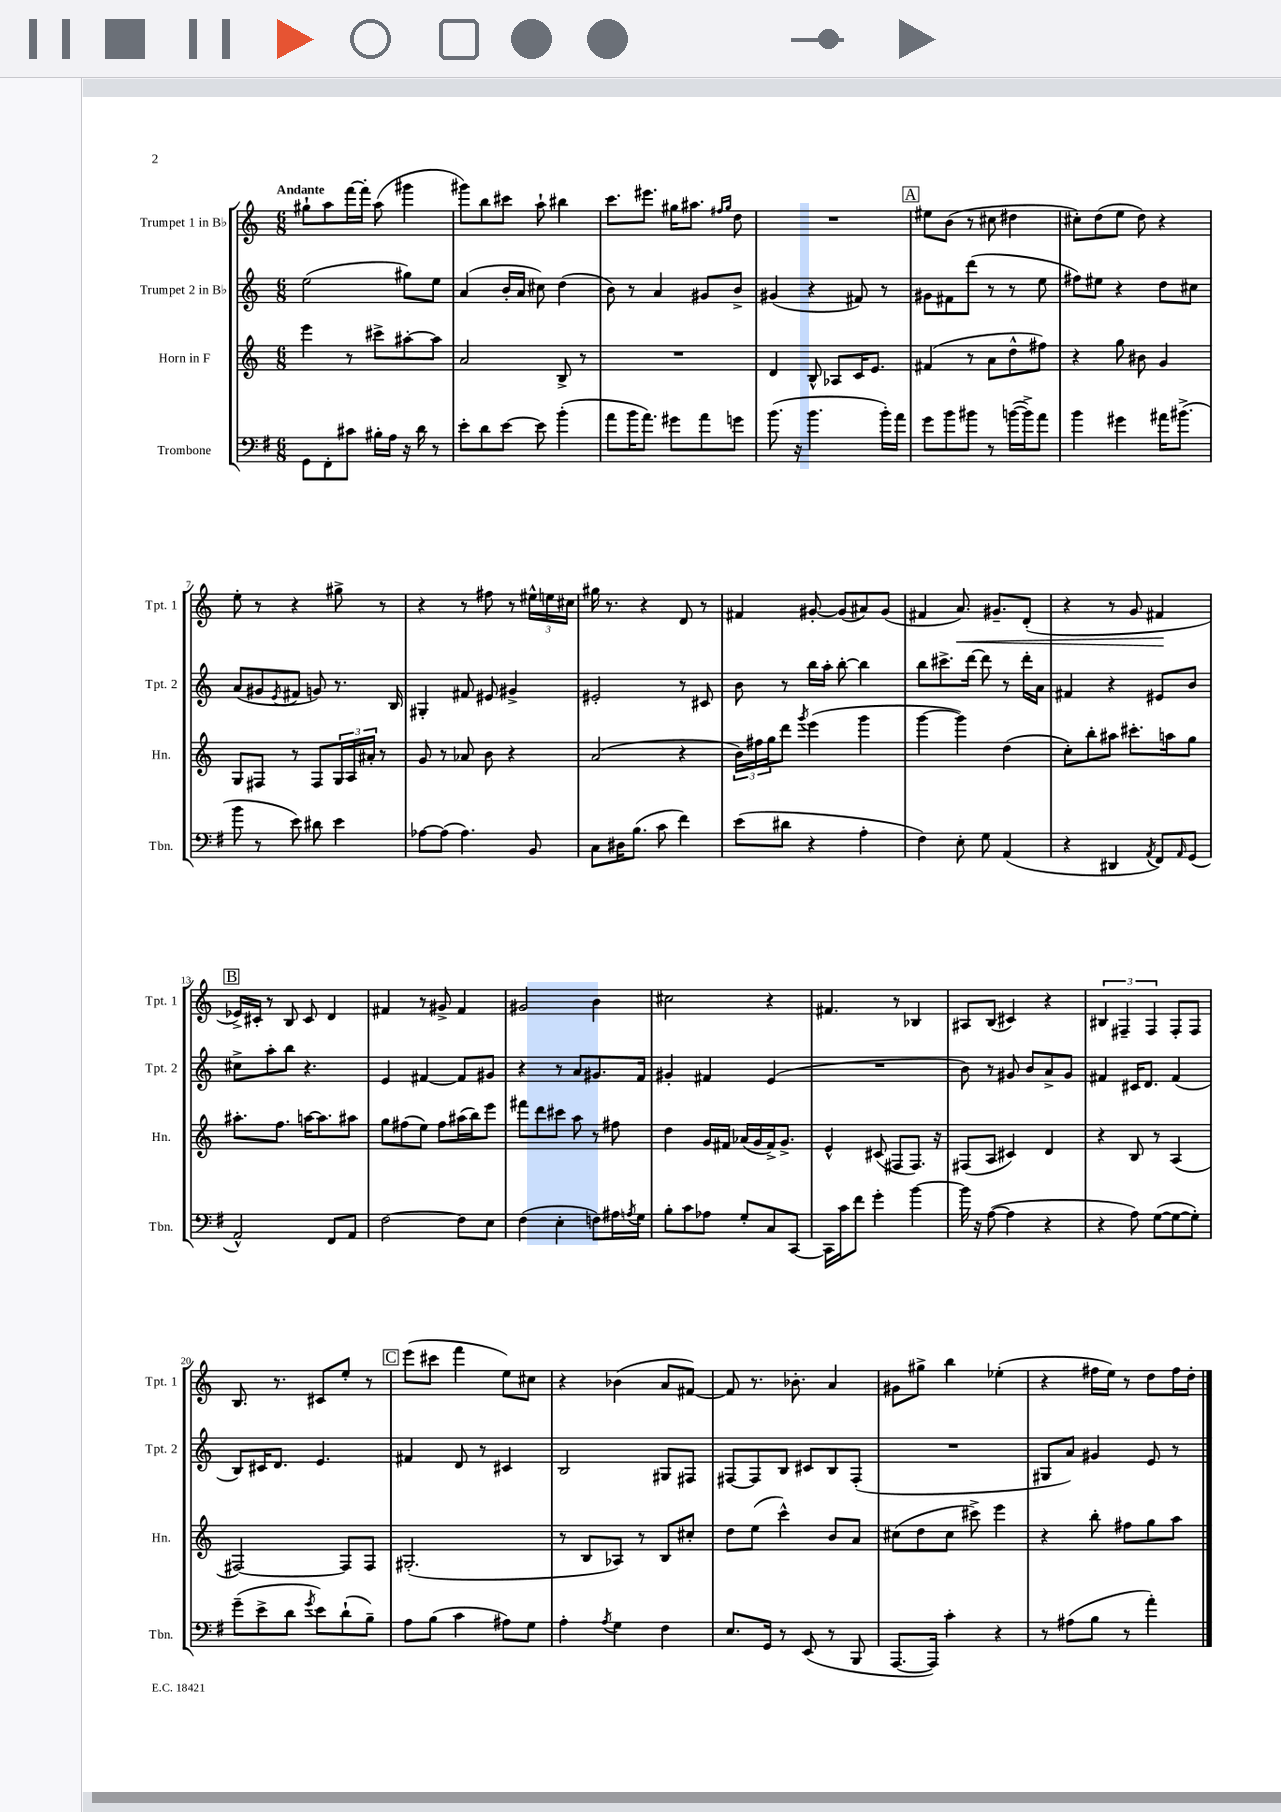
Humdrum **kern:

**kern	**kern	**kern	**kern	**dynam
*part4	*part3	*part2	*part1	*part1
*staff4	*staff3	*staff2	*staff1	*staff1
*I"Trombone	*I"Horn in F	*I"Trumpet 2 in B♭	*I"Trumpet 1 in B♭	*
*I'Tbn.	*I'Hn.	*I'Tpt. 2	*I'Tpt. 1	*
*clefF4	*clefG2	*clefG2	*clefG2	*
*k[f#]	*k[]	*k[]	*k[]	*
*M6/8	*M6/8	*M6/8	*M6/8	*
=1	=1	=1	=1	=1
!	!	!	!LO:TX:a:B:t=Andante	!
8GG\L	4eee\	(2ee\	8gg#X`\L	.
8FF#'\	.	.	8aa\	.
8c#X\J	8r	.	[16fff\L	.
.	.	.	16fff'\JJ]	.
16B#X'\LL	8ccc#X^\L	.	(8aa\	.
16A\JJ	.	.	.	.
16r	[8aa#X'\	8gg#X\L)	4ggg#X\	.
16d\	.	.	.	.
8r	8aa#\J]	8ee\J	.	.
=2	=2	=2	=2	=2
8e'\L	2a/	(4a/	8ggg#X\L)	.
8d\	.	.	8bb\	.
[8e\J	.	16b'/LL	8ccc#X\J	.
.	.	16a/JJ	.	.
8e\]	.	8cc#X\)	8aa`\	.
(4b'\	8B^/	(4dd\	4bb#X\	.
.	8r	.	.	.
=3	=3	=3	=3	=3
8a\L	2.r	8b\)	8.ccc\L	.
16b\K	.	8r	.	.
8.a\J)	.	.	8.eee#X\J	.
.	.	4a/	.	.
8g#X\L	.	.	16gg#X\KL	.
.	.	.	8.aa#X\J	.
8a\	.	8g#X/L	.	.
.	.	.	16qqff#X/LL	.
.	.	.	16qqgg#/JJ	.
8gn\J	.	8b^/J	8dd\	.
=4	=4	=4	=4	=4
(8.b\	4d/	(4g#X/	2.r	.
16r	.	.	.	.
4.b\	8B^^/	4r	.	.
.	8A-X/L	.	.	.
.	16c/K	8f#X/)	.	.
.	8.e/J	.	.	.
16b'\LL)	.	8r	.	.
16a\JJ	.	.	.	.
!!LO:REH:place=s1:t=A
=5	=5	=5	=5	=5
8g\L	(4f#X/	8g#X\L	8ee#X\L	.
8b\	.	8f#X\	(8b\J	.
8b#X\J	8r	(8ddd\J	8r	.
8r	8a\L	8r	8cc#X\	.
([16bn\LL	8dd^^\	8r	4dd#X\	.
16b^\J])	.	.	.	.
8a\J	8ff#X\J)	8ee\	.	.
=6	=6	=6	=6	=6
4b\	4r	8ff#X\L)	8cc#X'\L)	.
.	.	8ee#X\J	(8dd\	.
4g#X\	8gg\	4r	8ee\J	.
.	8b#X\	.	8dd\)	.
16a#X\KL	4g/	8dd\L	4r	.
(8.b#X^\J	.	.	.	.
.	.	8cc#X\J	.	.
!!LO:LB:g=z
=7	=7	=7	=7	=7
8b\	8G/L	(8a/L	8ee'\	.
8r	8F#X/J	8g#X/	8r	.
.	.	8qe/	.	.
8e\)	8r	8f#X/J	4r	.
8d#X\	8F#/L	8gn/)	.	.
4e\	24G/L	8.r	8gg#X^\	.
.	24A/	.	.	.
.	24a#X'/JJ	.	.	.
.	8r	.	8r	.
.	.	16B/	.	.
=8	=8	=8	=8	=8
[8A-X\L	8g/	4G#X'/	4r	.
(8A-\J]	8r	.	.	.
4.A-\)	8a-X/	8f#X/	8r	.
.	8b\	8e#X/	8ff#X\	.
.	4r	4g#X^/	8r	.
8BB/	.	.	24ee#X^^\LL	.
.	.	.	24een\	.
.	.	.	24cc#X\JJ	.
=9	=9	=9	=9	=9
8C\L	(2a/	2e#X'/	16gg#X\	.
.	.	.	8.r	.
16D#X\K	.	.	.	.
(8.B\J	.	.	.	.
.	.	.	4r	.
8c\	.	.	.	.
4f#\)	4r	8r	8d/	.
.	.	8c#X/	8r	.
=10	=10	=10	=10	=10
(8e\L	24b\LL)	8b\	4f#X/	.
.	24ff#X\	.	.	.
.	24gg\J	.	.	.
8d#X\J	8ddd\J	8r	.	.
.	8qggg/	.	.	.
4r	(4eee\	16bb\LL	[8g#X'/	.
.	.	16aa'\JJ	.	.
.	.	[8bb'\	(8g#/L]	.
4A'\	4ggg\	4bb\]	8a#X/)	.
.	.	.	(8g#/J	.
=11	=11	=11	=11	=11
4F#\)	[4ggg\	8bb\L	4f#X/	.
.	.	8.ccc#X^\	.	.
!	!	!	!	!LO:HP:b
8E'\	4ggg\])	.	8.a/)	<
.	.	[16ddd\Jk	.	.
8G\	.	8ddd\]	.	.
.	.	.	8.g#X~/L	.
(4AA/	(4dd\	8r	.	.
.	.	16ddd'\LL	(8d'/J	.
.	.	16a\JJ	.	.
=12	=12	=12	=12	=12
4r	8cc'\L)	4f#X/	4r	.
.	8bb'\	.	.	.
4DD#X/	8aa#X\J	4r	8r	.
.	8.ccc#X'\L	.	8g/	.
8qAA/	.	.	.	.
8FF#/L)	.	8e#X/L	4f#X/	.
.	16aan\k	.	.	.
16qqAA/	.	.	.	.
(8GG/J	8gg\J	8b/J	.	.
.	.	.	.	[
!!LO:LB:g=z
!!LO:REH:place=s1:t=B
=13	=13	=13	=13	=13
2AA^^/)	8.aa#X'\L	8cc#X^\L	16e-X^/LL)	.
.	.	.	16c#X'/JJ	.
.	.	8aa'\	8r	.
.	8.ff\J	.	.	.
.	.	8bb\J	8B/	.
.	[16aan\KL	4.r	8c#/	.
.	8.aa\]	.	.	.
8FF#/L	.	.	4d/	.
8AA/J	8aa#X\J	.	.	.
=14	=14	=14	=14	=14
[2F#\	8gg\L	4e/	4f#X/	.
.	(8ff#X\	.	.	.
.	8ee\J)	[4f#X/	8r	.
.	8ff#\L	.	8g#X^/	.
8F#\L]	(16aa#X\L	8f#/L]	4f#/	.
.	16bb\J)	.	.	.
8E\J	8eee\J	8g#X/J	.	.
=15	=15	=15	=15	=15
(4F#\	8fff#X\L	4r	2g#X/	.
.	8ddd\	.	.	.
4E'\	8ccc#X\J	8r	.	.
.	8aa\	8a/L	.	.
8Fn\L)	8r	8.g#X/	4b\	.
16A#X\L	8ff#X\	.	.	.
8qAn/	.	.	.	.
16G\JJ	.	16f/Jk	.	.
=16	=16	=16	=16	=16
8B'\L	4dd\	4g#X'/	2cc#X\	.
8c\	.	.	.	.
8A-X\J	16g/LL	4f#X/	.	.
.	16f#X/JJ	.	.	.
8G'/L	(16a-X/LL	.	.	.
.	16g/	.	.	.
8C/	16f#^/J)	(4e/	4r	.
.	8.g^/J	.	.	.
[8CC/J	.	.	.	.
=17	=17	=17	=17	=17
16CC\LL]	4e^^/	2.r	4.f#X/	.
16c\J	.	.	.	.
8f#\J	.	.	.	.
4g'\	(8c#X/	.	.	.
.	8F#X/L	.	8r	.
[4b\	8.F#/J)	.	4B-X/	.
.	16r	.	.	.
=18	=18	=18	=18	=18
16b\]	(8F#X/L	8b\)	8A#X/L	.
16r	.	.	.	.
([8A\	8A/J	8r	(8B/J	.
4A\]	4c#X/)	8g#X/	4c#X/)	.
.	.	8b/L	.	.
4r	4d/	8a^/	4r	.
.	.	8g#/J	.	.
=19	=19	=19	=19	=19
4r	4r	4f#X/	6B#X/	.
.	.	.	6F#X~/	.
8A\)	8B/	16c#X/KL	.	.
.	.	8.d/J	.	.
.	.	.	6F#/	.
([8G\L	8r	.	.	.
8G\_	(4A/	(4f#/	8F#'/L	.
8G'\J])	.	.	8F#/J	.
!!LO:LB:g=z
=20	=20	=20	=20	=20
(8g~\L	[2F#X/)	8B/L)	8.B/	.
8e^\	.	16c#X/K	.	.
.	.	8.d/J	8.r	.
8d\J	.	.	.	.
8qg/	.	.	.	.
8e\L)	.	4.e/	8c#X/L	.
(8d`\	8F#/L]	.	8ee'/J	.
8B~\J)	8F#/J	.	8r	.
!!LO:REH:place=s1:t=C
=21	=21	=21	=21	=21
8A\L	(2.G#X'/	4f#X/	(8eee\L	.
(8B\J	.	.	8ccc#X\J	.
4c\	.	8d/	4fff\	.
.	.	8r	.	.
8A#X\L)	.	4c#X/	8ee\L)	.
8G\J	.	.	8cc#X\J	.
=22	=22	=22	=22	=22
4A'\	8r	2B/	4r	.
.	8B/L	.	.	.
8qA/	.	.	.	.
4G\	8A-X/J)	.	(4b-X\	.
.	8r	.	.	.
4F#\	8B/L	8G#X/L	8a/L	.
.	8cc#X'/J	8F#X/J	[8f#X/J)	.
=23	=23	=23	=23	=23
8.E/L	8dd\L	[8F#X/L	8f#/]	.
.	(8ee\J	8F#/]	8.r	.
16GG/Jk	.	.	.	.
8r	4ccc^^\)	8B/J	.	.
.	.	.	8.b-X'\	.
(8EE/	.	8c#X/L	.	.
8r	8b/L	8B/	4a/	.
8BBB/	8a/J	(8F#'/J	.	.
=24	=24	=24	=24	=24
[8.AAA/L	(8cc#X\L	2.r	8g#X\L	.
.	8dd\	.	8gg#X^\J	.
16AAA/Jk])	.	.	.	.
4c'\	8cc#\J	.	4bb\	.
.	8ccc#X^\)	.	.	.
4r	4eee\	.	(4ee-X'\	.
=25	=25	=25	=25	=25
8r	4r	8G#X/L	4r	.
(8A#X\L	.	8a/J)	.	.
8B\J	8bb'\	4g#X/	16ff#X\LL	.
.	.	.	16ee\JJ)	.
8r	8ff#X\L	.	8r	.
4a'\)	8gg\	8e/	8dd\L	.
.	8aa\J	8r	16ff#\L	.
.	.	.	16dd'\JJ	.
==	==	==	==	==
*-	*-	*-	*-	*-
